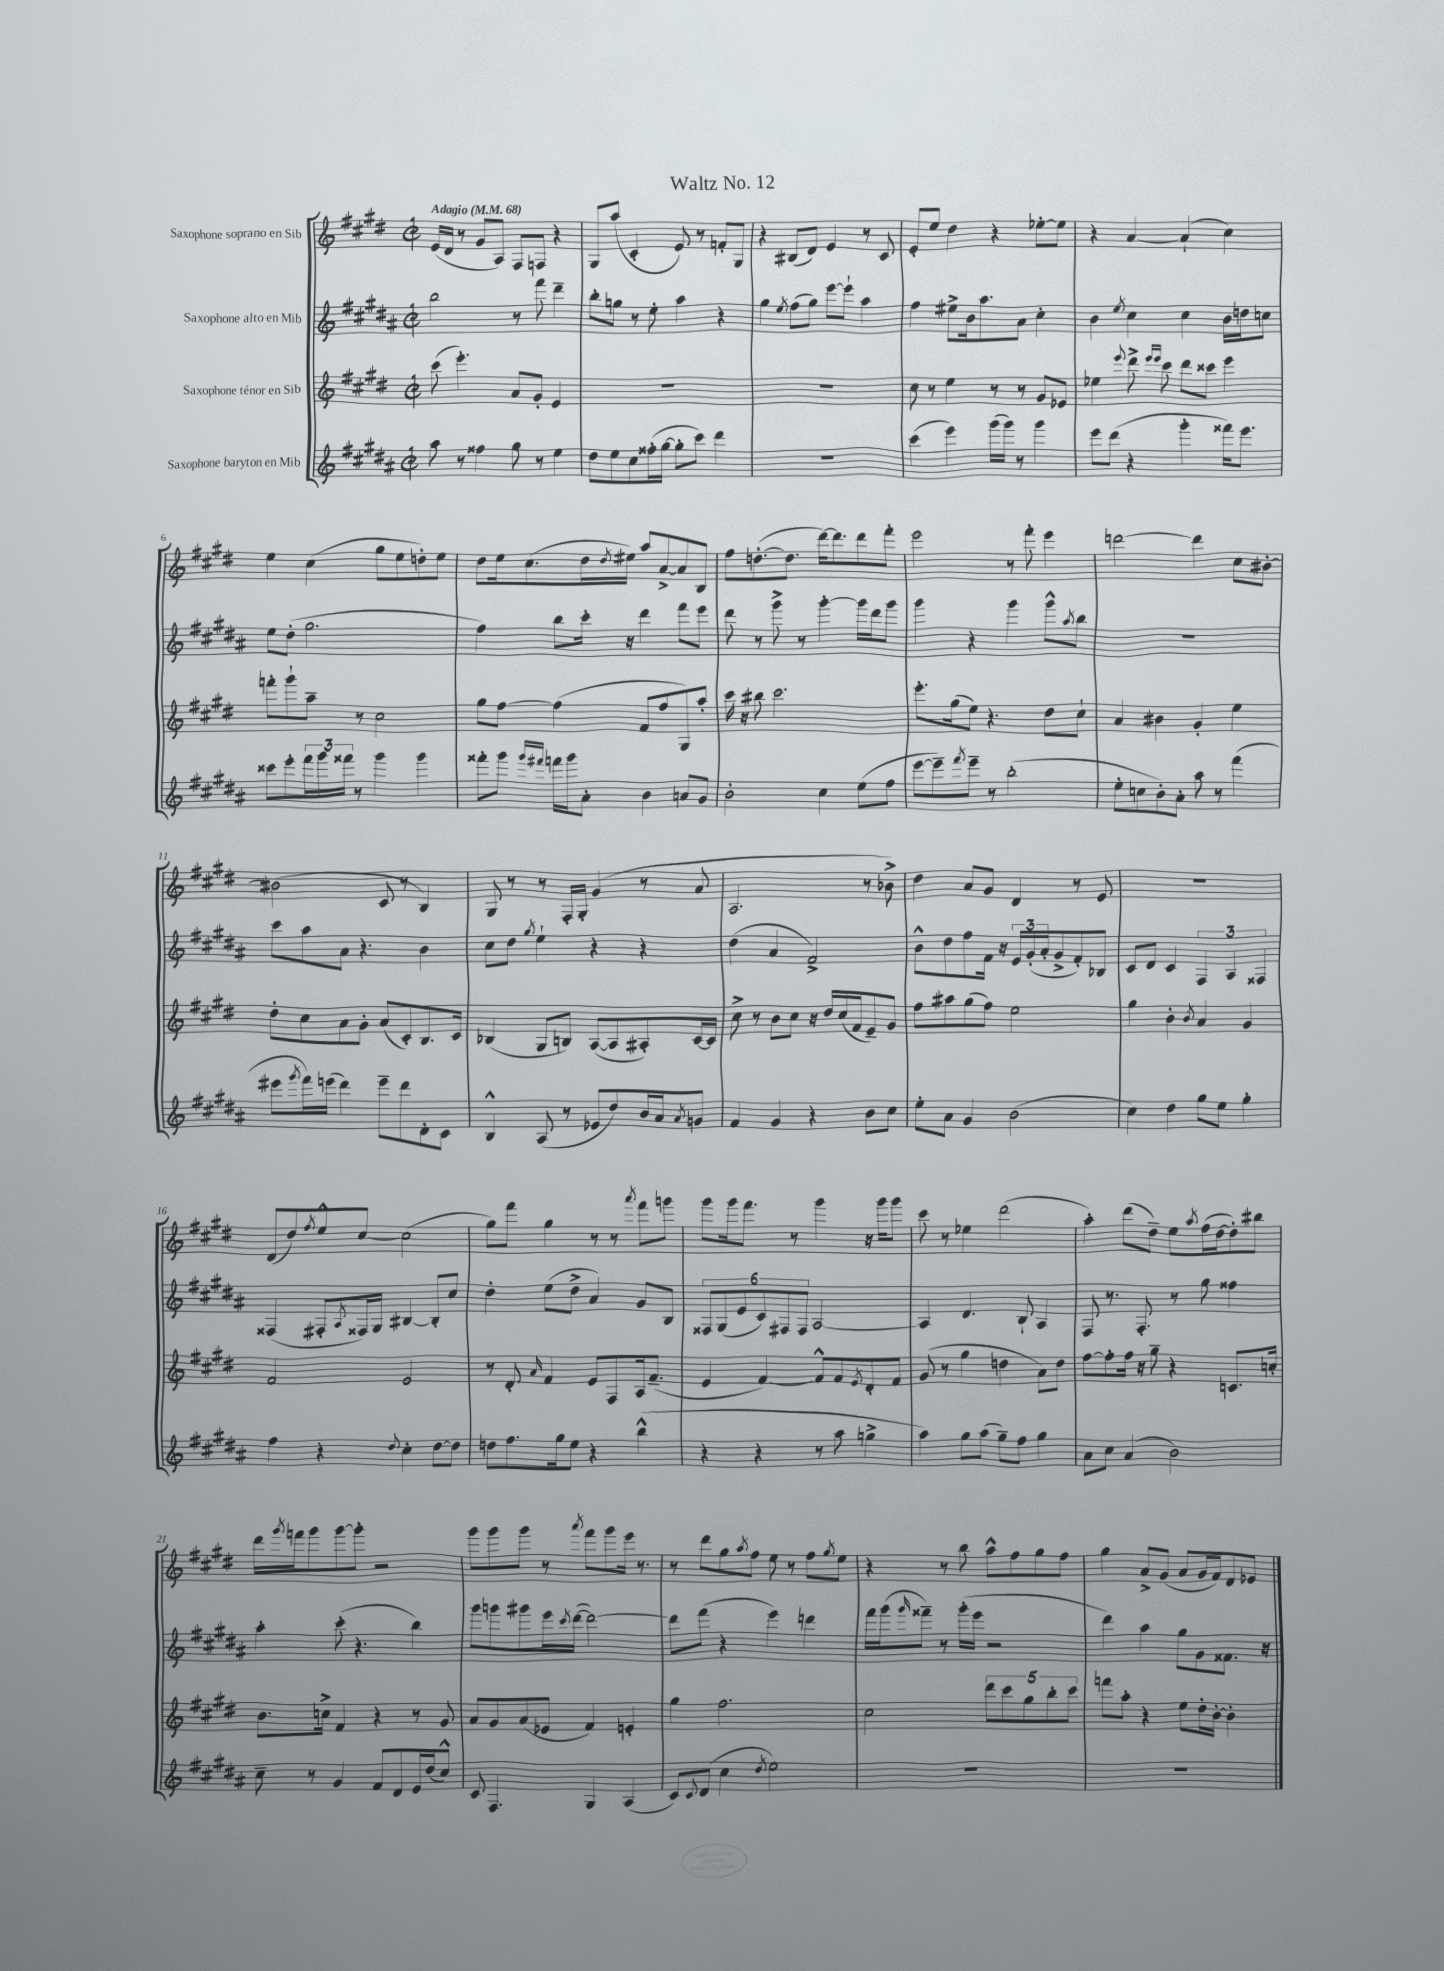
\header { title = "Waltz No. 12" }
<<
\new StaffGroup <<
\new Staff = "s0" \with { instrumentName = "Saxophone soprano en Sib" } {
    \clef treble \key e \major \defaultTimeSignature \time 2/2 \tempo "Adagio" 4 = 68
    e'16( dis'16 r8 gis'8 a8) fis8 f8 r4 |
    gis8 a''8( cis'4-. e'8) r8 f'8-. gis8 |
    r4 bis8( dis'8) e'4 r8 cis'8 |
    e'8-. e''8 dis''4 r4 ees''8~-. ees''8 |
    r4 a'4~ a'4-!( cis''4) |
    e''4 cis''4( gis''8 e''8 d''8-.) e''8 |
    dis''8 e''16 cis''8.( dis''16 \acciaccatura { dis''8 } eis''16) a''8 a'8~-> a'8 b8 |
    fis''8 d''8.~-.( d''8. dis'''16~) dis'''8. dis'''8 fis'''8-. |
    e'''2 r8 fis'''8-. e'''4 |
    d'''2~ d'''4 cis''8 bis'8~-. |
    bis'2( cis'8 r8 b4) |
    gis8 r8 r8 fis16-. gis16-. gis'4( r8 a'8 |
    a2. r8 bes'8->) |
    dis''4 a'8 gis'8 dis'4 r8 e'8 |
    R1 |
    dis'8( dis''8) \acciaccatura { fis''8 } e''8-^ cis''8~ cis''2( |
    gis''8) fis'''8 gis''4 r8 r8 \acciaccatura { a'''8 } fis'''8 g'''8 |
    gis'''8 gis'''16 fis'''8. r8 gis'''4 r16 gis'''16 gis'''8 |
    cis'''8 r8 ees''4 dis'''2( |
    a''4-.) dis'''8( dis''8--) e''8 \acciaccatura { a''8 } fis''16( dis''16~ dis''8-.) bis''8 |
    dis'''16 \acciaccatura { gis'''8 } f'''16 gis'''8 gis'''8~ gis'''8-. r2 |
    gis'''8 gis'''8 gis'''8 r8 \acciaccatura { a'''8 } fis'''8 gis'''8 e'''16 r8. |
    r8 dis'''8 gis''8 \acciaccatura { a''8 } fis''8 e''8 r8 fis''8 \acciaccatura { gis''8 } e''8 |
    r4 r8 b''8 a''8-^ fis''8 gis''8 fis''8 |
    gis''4 a'8-> gis'8( a'8 gis'16 fis'16) dis'8 ees'8 \bar "|." |
}
\new Staff = "s1" \with { instrumentName = "Saxophone alto en Mib" } {
    \clef treble \key b \major \defaultTimeSignature \time 2/2
    b''2 r8 fis'''8 dis'''4-- |
    b''8-. g''8 r8 e''8-. ais''4 r4 |
    gis''4 \acciaccatura { e''8 } fis''8( gis''8) e'''8~ e'''8-! ais''4 |
    fis''4 eis''8-> b'16 ais''8. ais'8 cis''4-. |
    b'4 \acciaccatura { e''8 } cis''4 cis''4 b'16 d''16 c''8 |
    e''8 dis''8-.( gis''2. |
    fis''4) b''8 cis'''16-. r16 dis'''4 fis'''8 e'''8 |
    dis'''8 r8 gis'''8-> r8 gis'''4~-. gis'''16 dis'''16 gis'''8 |
    gis'''4 r4 gis'''4 gis'''8-^ \acciaccatura { ais''8 } b''8 |
    R1 |
    cis'''8 ais''8 ais'8 r4. b'4 |
    cis''8 dis''8 \acciaccatura { gis''8 } e''4-! r4 r4 |
    dis''4( ais'4 fis'2->) |
    b'8-^ dis''8 fis''8 fis'16 r16 \tuplet 3/2 { e'16 gis'16-.( ais'16-. } gis'8-> fis'8-.) bes8 |
    cis'8 dis'8 cis'4 \tuplet 3/2 { fis4 ais4 fisis4 } |
    fisis4( fis8-. \acciaccatura { ais8 } fisis16) gis16 bis4~ bis8-. cis''8 |
    dis''4-. e''8( dis''8-> ais'4) gis'8 b8 |
    \tuplet 6/4 { fisis8 gis8( e'8 cis'8) fis8 fis8 } ais2~ |
    ais4 dis'4. b8-! ais4 |
    fis8 r8. fis8.-. r8 gis''8 fisis''4 |
    ais''4-. cis'''8-.( r4. b''4) |
    gis'''8 g'''8 gis'''8 e'''16 \acciaccatura { cis'''8 } dis'''16~( dis'''2~) |
    dis'''8 fis'''8( r4 e'''4) d'''4 |
    fis'''16 gis'''16( \grace { gis'''16 } fisis'''8--) r8 gis'''16-.( e'''16 r2 |
    dis'''4) ais''4 gis''8 gis'8 fisis'8. r16 \bar "|." |
}
\new Staff = "s2" \with { instrumentName = "Saxophone ténor en Sib" } {
    \clef treble \key e \major \defaultTimeSignature \time 2/2
    cis'''8( e'''4.-.) a'8 gis'8-. e'4 |
    R1 |
    R1 |
    cis''8 r8 e''4 r8 r8 gis'8 ees'8 |
    ees''4 \appoggiatura { e'''8 } dis'''8-> \grace { e'''16 e'''16 } cis'''8 dis'''8 cisis'''8 e'''4 |
    f'''8-. gis'''8-! a''8-- r8 cis''2 |
    gis''8 fis''8~ fis''4( fis'8 fis''8 gis8) a''8-. |
    cis'''16 r16 bis''8 cis'''2. |
    e'''8.-. gis''16( e''8) r4. dis''8 cis''8-! |
    a'4 bis'4 gis'4-. e''4 |
    dis''8-. cis''8 a'8 gis'8-. a'8( cis'8-.) b8. cis'16 |
    bes4( gis8 b8) a8~( a8 ais8-.) cis'16~ cis'16 |
    cis''8-> r8 b'8 cis''8 r16 dis''16 cis''16( fis'16 e'8--) gis'8 |
    fis''8 ais''8 gis''8( fis''8) e''2 |
    gis''4 b'4-. \acciaccatura { b'8 } a'4 gis'4 |
    fis'2 e'2 |
    r8 dis'8-. \grace { a'16 } fis'4 e'8 fis8 a16 fis'8.--( |
    e'4 fis'4~) fis'8-^ fis'8 \acciaccatura { e'8 } dis'8-. fis'8 |
    gis'8( r8 gis''4 d''4 a'8) d''8 |
    fis''8~ fis''8-. fis''16 r16 gis''8-- r4 c'8. c''16-. |
    b'8. c''16-> fis'4 r4 r8 gis'8 |
    a'8 gis'8 a'8( ees'8 fis'4) e'4-. |
    gis''4 fis''2. |
    cis''2 \tuplet 5/4 { dis'''8 cis'''8 gis''8 b''8-. cis'''8 } |
    f'''8 a''8-. r4 e''8 dis''16-. b'16~-. b'4-. \bar "|." |
}
\new Staff = "s3" \with { instrumentName = "Saxophone baryton en Mib" } {
    \clef treble \key b \major \defaultTimeSignature \time 2/2
    ais''8 r8 fisis''4 gis''8 r8 e''4 |
    dis''8 e''8 cis''8 fisis''16-.( gis''16~ gis''8-. cis'''8) dis'''4 |
    R1 |
    cis'''4( e'''4) gis'''16( gis'''16) r8 gis'''4 |
    e'''8 dis'''8( r4 gis'''4-. fisis'''16) e'''8. |
    cisis'''8 e'''8-. \tuplet 3/2 { fis'''16 gis'''16 fisis'''16 } r8 gis'''4 gis'''4 |
    fisis'''8-. gis'''8 \grace { gis'''16 fis'''16 } f'''16 gis'''16 ais'8-. b'4 a'8 gis'8 |
    b'2-. cis''4 e''8( fis''8 |
    e'''8~ e'''8--) \acciaccatura { fis'''8 } e'''8-- r8 b''2-.( |
    e''8-. c''8 b'8-.) ais'8-. ais''8 r8 fis'''4( |
    eis'''8 \acciaccatura { gis'''8 } fis'''16) e'''16( dis'''4) e'''8-- dis'''8 dis'8-. cis'8 |
    b4-^ ais8( r8 ees'8 dis''8) b'16 ais'16 \acciaccatura { ais'8 } g'8 |
    fis'4 gis'4 r4 b'8 cis''8 |
    e''8-. ais'8 gis'4 b'2( |
    cis''4) dis''4 gis''8 e''8 gis''4-. |
    fis''4 r4 \appoggiatura { dis''8 } cis''4-. dis''8~ dis''8 |
    d''8 fis''8. gis''16 e''8 r4 b''4-^( |
    r4 r4 r8 ais''8 g''4-> |
    ais''4) gis''8 ais''8( gis''8--) fis''8 gis''4 |
    ais'8 cis''8 ais'4( b'2) |
    cis''8-- r8 gis'4 fis'8 dis'8 e'16 dis''16( cis''8-^) |
    cis'8 fis4. gis4 ais4( |
    cis'8) \appoggiatura { cis'8 } dis'8( cis''4 \acciaccatura { dis''8 } e''2) |
    R1 |
    R1 \bar "|." |
}
>>
>>
